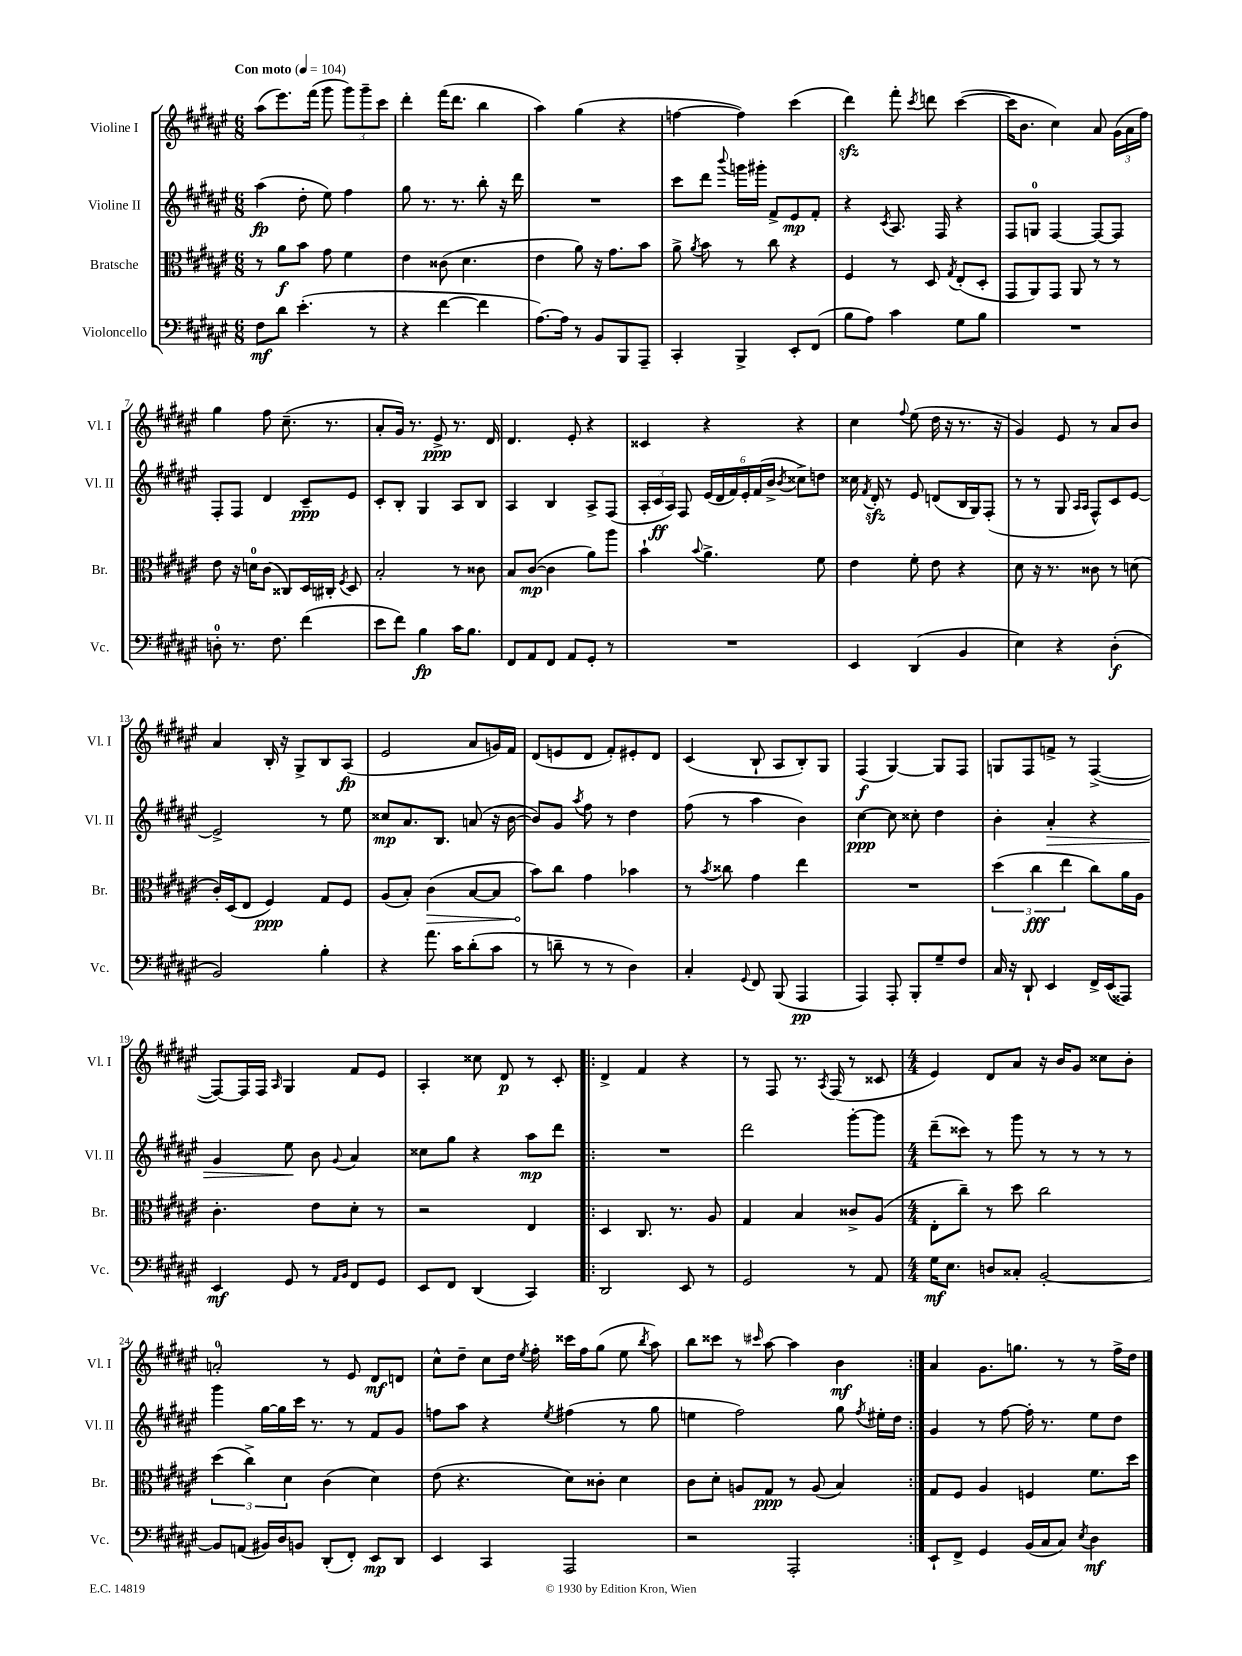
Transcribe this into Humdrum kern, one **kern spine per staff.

**kern	**dynam	**kern	**dynam	**kern	**dynam	**kern	**dynam
*part4	*part4	*part3	*part3	*part2	*part2	*part1	*part1
*staff4	*staff4	*staff3	*staff3	*staff2	*staff2	*staff1	*staff1
*I"Violoncello	*	*I"Bratsche	*	*I"Violine II	*	*I"Violine I	*
*I'Vc.	*	*I'Br.	*	*I'Vl. II	*	*I'Vl. I	*
*clefF4	*	*clefC3	*	*clefG2	*	*clefG2	*
*k[f#c#g#d#a#e#]	*	*k[f#c#g#d#a#e#]	*	*k[f#c#g#d#a#e#]	*	*k[f#c#g#d#a#e#]	*
*M6/8	*	*M6/8	*	*M6/8	*	*M6/8	*
*MM104	*	*MM104	*	*MM104	*	*MM104	*
=1	=1	=1	=1	=1	=1	=1	=1
!	!	!	!	!	!	!LO:TX:a:B:t=Con moto	!
8F#\L	mf	8r	.	(4aa#\	fp	(8aa#\L	.
8d#\J	.	8a#\L	f	.	.	8.eee#\)	.
(4.e#'\	.	8b\J	.	8dd#'\	.	.	.
.	.	.	.	.	.	(16fff#\Jk	.
.	.	8g#\	.	8ee#\)	.	8ggg#\	.
.	.	4f#\	.	4ff#\	.	12ggg#\L)	.
.	.	.	.	.	.	12ggg#~\	.
8r	.	.	.	.	.	.	.
.	.	.	.	.	.	12ccc#\J	.
=2	=2	=2	=2	=2	=2	=2	=2
4r	.	4e#\	.	8gg#\	.	4ddd#'\	.
.	.	.	.	8.r	.	.	.
[4f#\	.	(8c##X\	.	.	.	(16fff#\KL	.
.	.	.	.	8.r	.	8.ddd#\J	.
.	.	4.d#\	.	.	.	.	.
4f#\]	.	.	.	8bb'\	.	4bb\	.
.	.	.	.	16r	.	.	.
.	.	.	.	16ddd#\	.	.	.
=3	=3	=3	=3	=3	=3	=3	=3
[8.A#\L)	.	4e#\	.	2.r	.	4aa#\)	.
16A#\Jk]	.	.	.	.	.	.	.
8r	.	8a#\)	.	.	.	(4gg#\	.
8BB/L	.	16r	.	.	.	.	.
.	.	8.g#\L	.	.	.	.	.
8BBB/	.	.	.	.	.	4r	.
8AAA#~/J	.	8b\J	.	.	.	.	.
=4	=4	=4	=4	=4	=4	=4	=4
4CC#'/	.	8a#^\	.	8ccc#\L	.	[4ffn\	.
.	.	8qa#/	.	.	.	.	.
.	.	8b\	.	8ddd#\J	.	.	.
.	.	.	.	8qqbbb/	.	.	.
4BBB^/	.	8r	.	16gggn\LL	.	4ff\])	.
.	.	.	.	16ggg#X'\JJ	.	.	.
.	.	8cc#\	.	8f#^/L	.	.	.
8EE#'/L	.	4r	.	8e#/	mp	(4ccc#\	.
(8FF#/J	.	.	.	8f#'/J	.	.	.
=5	=5	=5	=5	=5	=5	=5	=5
8B\L	.	4F#/	.	4r	.	4ddd#zz\)	.
8A#\J)	.	.	.	.	.	.	.
.	.	.	.	8qc#/	.	.	.
4c#\	.	8r	.	8.A#/	.	8fff#'\	.
.	.	.	.	.	.	8qccc#/	.
.	.	8D#/	.	.	.	8dddn\	.
.	.	.	.	16F#/	.	.	.
.	.	8qG#/	.	.	.	.	.
8G#\L	.	(8E#'/L	.	4r	.	([4ccc#\	.
8B\J	.	8D#'/J	.	.	.	.	.
=6	=6	=6	=6	=6	=6	=6	=6
2.r	.	8GG#/L	.	8F#/L	.	16ccc#\KL]	.
.	.	.	.	.	.	8.b\J	.
.	.	8AA#/)	.	8Gn/J	.	.	.
.	.	8GG#/J	.	[4F#/	.	4cc#\)	.
.	.	8AA#/	.	.	.	.	.
.	.	8r	.	8F#/L_	.	8a#/	.
.	.	8r	.	8F#/J]	.	(24g#\LL	.
.	.	.	.	.	.	24a#\	.
.	.	.	.	.	.	24ff#\JJ)	.
!!LO:LB:g=z
=7	=7	=7	=7	=7	=7	=7	=7
8Dn'\	.	8e#\	.	8F#'/L	.	4gg#\	.
8.r	.	16r	.	8F#/J	.	.	.
.	.	16dn\KL	.	.	.	.	.
.	.	(8c#\J	.	4d#/	.	8ff#\	.
8.F#\	.	.	.	.	.	.	.
.	.	8C##X/L)	.	.	.	(8.cc#~\	.
(4f#\	.	16D#/L	.	8c#~/L	ppp	.	.
.	.	16C#X'/JJ	.	.	.	8.r	.
.	.	8qF#/	.	.	.	.	.
.	.	8D#/	.	8e#/J	.	.	.
=8	=8	=8	=8	=8	=8	=8	=8
8e#\L	.	2B'/	.	8c#'/L	.	8a#'/L	.
8f#\J)	.	.	.	8B'/J	.	16g#/Jk)	.
.	.	.	.	.	.	8.r	.
4B\	fp	.	.	4G#/	.	.	.
.	.	.	.	.	.	8e#^/	ppp
16c#\KL	.	8r	.	8A#/L	.	8.r	.
8.B\J	.	.	.	.	.	.	.
.	.	8c##X\	.	8B/J	.	.	.
.	.	.	.	.	.	16d#/	.
=9	=9	=9	=9	=9	=9	=9	=9
8FF#/L	.	8B/L	.	4A#/	.	4.d#/	.
8AA#/	.	([8c#/J	mp	.	.	.	.
8FF#/J	.	4c#\]	.	4B/	.	.	.
8AA#/L	.	.	.	.	.	8e#'/	.
8GG#'/J	.	8a#\L)	.	8A#^/L	.	4r	.
8r	.	8aa#\J	.	(8F#/J	.	.	.
=10	=10	=10	=10	=10	=10	=10	=10
2.r	.	4b`\	.	24A#'/LL	.	4c##X/	.
.	.	.	.	24c#/	ff	.	.
.	.	.	.	24A#/JJ)	.	.	.
.	.	.	.	8F#/	.	.	.
.	.	8qqb/	.	.	.	.	.
.	.	4.a#^\	.	(24e#/LL	.	4r	.
.	.	.	.	24d#/	.	.	.
.	.	.	.	24f#/)	.	.	.
.	.	.	.	24e#'/	.	.	.
.	.	.	.	(24f#/	.	.	.
.	.	.	.	24b^/JJ	.	.	.
.	.	.	.	8qb/	.	.	.
.	.	.	.	8cc##X^\L)	.	4r	.
.	.	8f#\	.	8ddn\J	.	.	.
=11	=11	=11	=11	=11	=11	=11	=11
4EE#/	.	4e#\	.	16cc##X\	.	4cc#\	.
.	.	.	.	8qf#/	.	.	.
.	.	.	.	16d#zz'/	.	.	.
.	.	.	.	8r	.	.	.
.	.	.	.	.	.	8qqff#/	.
(4DD#/	.	8f#'\	.	8e#/	.	(8ee#\	.
.	.	8e#\	.	(8dn/L	.	16dd#\	.
.	.	.	.	.	.	16r	.
4BB/	.	4r	.	16B/L	.	8.r	.
.	.	.	.	16G#/J)	.	.	.
.	.	.	.	(8F#'/J	.	.	.
.	.	.	.	.	.	16r	.
=12	=12	=12	=12	=12	=12	=12	=12
4E#\)	.	8d#\	.	8r	.	4g#/)	.
.	.	16r	.	8r	.	.	.
.	.	8.r	.	.	.	.	.
4r	.	.	.	8G#/	.	8e#/	.
.	.	.	.	16qqA#/LL	.	.	.
.	.	.	.	16qqA#/JJ	.	.	.
.	.	8c##X\	.	8F#^^/L)	.	8r	.
(4D#'\	f	8r	.	8c#/	.	8a#/L	.
.	.	(8dn\	.	[8e#/J	.	8b/J	.
!!LO:LB:g=z
=13	=13	=13	=13	=13	=13	=13	=13
2BB/)	.	16c#'/LL)	.	2e#^/]	.	4a#/	.
.	.	(16D#/J	.	.	.	.	.
.	.	8E#/J	.	.	.	.	.
.	.	4F#/)	ppp	.	.	16B'/	.
.	.	.	.	.	.	16r	.
.	.	.	.	.	.	8G#^/L	.
4B'\	.	8G#/L	.	8r	.	8B/	.
.	.	8F#/J	.	8ee#\	.	(8A#/J	fp
=14	=14	=14	=14	=14	=14	=14	=14
4r	.	(8A#/L	.	8cc##X/L	mp	2e#/	.
.	.	8B'/J)	.	8.a#/	.	.	.
!	!	!	!LO:HP:b	!	!	!	!
8.a#\	.	(4c#\	>	.	.	.	.
.	.	.	.	8.B/J	.	.	.
16c#\KL	.	.	.	.	.	.	.
(8d#'\	.	[8B/L	.	(8an/	.	8a#/L	.
8c#\J	.	8B/J]	.	16r	.	16gn/L)	.
.	.	.	.	[16b\	.	16f#/JJ	.
=15	=15	=15	=15	=15	=15	=15	=15
8r	.	8b\L)	.	8b/L])	.	(8d#/L	.
8dn~\	.	8cc#\J	]	8g#/J	.	8en/	.
.	.	.	.	8qaa#/	.	.	.
8r	.	4g#\	.	8ff#\	.	8d#/J	.
8r	.	.	.	8r	.	8f#'/L)	.
4D#\)	.	4b-X\	.	4dd#\	.	8e#X'/	.
.	.	.	.	.	.	8d#/J	.
=16	=16	=16	=16	=16	=16	=16	=16
4C#'/	.	8r	.	(8ff#\	.	(4c#/	.
.	.	8qb/	.	.	.	.	.
.	.	8cc##X\	.	8r	.	.	.
8qqGG#/	.	.	.	.	.	.	.
8FF#/	.	4g#\	.	4aa#\	.	8B`/	.
(8BBB/	.	.	.	.	.	8A#/L	.
4AAA#/	pp	4ee#\	.	4b\)	.	8B'/)	.
.	.	.	.	.	.	8G#/J	.
=17	=17	=17	=17	=17	=17	=17	=17
4AAA#/)	.	2.r	.	[4cc#\	ppp	(4F#/	f
8AAA#'/	.	.	.	8cc#\]	.	[4G#/)	.
8BBB'/L	.	.	.	8cc##X'\	.	.	.
8G#~/	.	.	.	4dd#\	.	8G#/L]	.
8F#/J	.	.	.	.	.	8F#/J	.
=18	=18	=18	=18	=18	=18	=18	=18
16C#/	.	(6dd#\	.	4b'\	.	8Gn/L	.
16r	.	.	.	.	.	.	.
8DD#`/	.	.	.	.	.	8F#/	.
.	.	6cc#\	fff	.	.	.	.
!	!	!	!	!	!LO:HP:b	!	!
4EE#/	.	.	.	4a#'/	>	8fn^/J	.
.	.	6ee#\	.	.	.	.	.
.	.	.	.	.	.	8r	.
16FF#^/LL	.	8cc#\L)	.	4r	.	([4F#^/	.
(16EE#/J	.	.	.	.	.	.	.
8AAA##X/J)	.	16a#\L	.	.	.	.	.
.	.	16A#\JJ	.	.	.	.	.
!!LO:LB:g=z
=19	=19	=19	=19	=19	=19	=19	=19
4EE#/	mf	4.c#'\	.	4g#/	.	8F#/L_)	.
.	.	.	.	.	.	16F#/L]	.
.	.	.	.	.	.	16F#/JJ	.
.	.	.	.	.	.	16qqA#/	.
8GG#/	.	.	.	8ee#\	.	4G#/	.
8r	.	8e#\L	.	8b\	]	.	.
16qqAA#/LL	.	.	.	.	.	.	.
16qqBB/JJ	.	.	.	8qqg#/	.	.	.
8FF#/L	.	8d#'\J	.	4a#/	.	8f#/L	.
8GG#/J	.	8r	.	.	.	8e#/J	.
=20	=20	=20	=20	=20	=20	=20	=20
8EE#/L	.	2r	.	8cc##X\L	.	4A#'/	.
8FF#/J	.	.	.	8gg#\J	.	.	.
(4DD#/	.	.	.	4r	.	8cc##X\	.
.	.	.	.	.	.	8d#/	p
4CC#/)	.	4E#/	.	8aa#\L	mp	8r	.
.	.	.	.	8ddd#\J	.	8c#'/	.
=21!|:	=21!|:	=21!|:	=21!|:	=21!|:	=21!|:	=21!|:	=21!|:
2DD#/	.	4D#/	.	2.r	.	4d#^/	.
.	.	8.C#/	.	.	.	4f#/	.
.	.	8.r	.	.	.	.	.
8EE#/	.	.	.	.	.	4r	.
8r	.	8A#/	.	.	.	.	.
=22	=22	=22	=22	=22	=22	=22	=22
2GG#/	.	4G#/	.	2ddd#\	.	8r	.
.	.	.	.	.	.	8F#/	.
.	.	4B/	.	.	.	8.r	.
.	.	.	.	.	.	8qA#/	.
.	.	.	.	.	.	(16F#/	.
8r	.	8c##X^/L	.	[8ggg#'\L	.	8r	.
8AA#/	.	(8A#/J	.	8ggg#\J]	.	8c##X/	.
=23	=23	=23	=23	=23	=23	=23	=23
*M4/4	*	*M4/4	*	*M4/4	*	*M4/4	*
16G#\KL	mf	8E#'\L	.	(8ddd#~\L	.	4e#/)	.
8.E#\J	.	.	.	.	.	.	.
.	.	8cc#~\J)	.	8ccc##X\J)	.	.	.
8Dn/L	.	8r	.	8r	.	8d#/L	.
8C##X'/J	.	8dd#\	.	8ggg#\	.	8a#/J	.
[2BB'/	.	2cc#\	.	8r	.	16r	.
.	.	.	.	.	.	16b/KL	.
.	.	.	.	8r	.	8g#/J	.
.	.	.	.	8r	.	8cc##X\L	.
.	.	.	.	8r	.	8b'\J	.
!!LO:LB:g=z
=24	=24	=24	=24	=24	=24	=24	=24
8BB/L]	.	(6dd#\	.	4ggg#\	.	2an'/	.
(8AAn/J	.	.	.	.	.	.	.
.	.	6cc#^\)	.	.	.	.	.
16BB#X/LL)	.	.	.	[16gg#\LL	.	.	.
16D#/J	.	.	.	16gg#\]	.	.	.
.	.	6d#\	.	.	.	.	.
8BBn/J	.	.	.	16ccc#\JJ	.	.	.
.	.	.	.	8.r	.	.	.
(8DD#'/L	.	(4c#\	.	.	.	8r	.
8FF#'/J)	.	.	.	8r	.	8e#/	.
8EE#/L	mp	4d#\)	.	8f#/L	.	8d#/L	mf
8DD#/J	.	.	.	8g#/J	.	8dn/J	.
=25	=25	=25	=25	=25	=25	=25	=25
4EE#/	.	(8e#\	.	8ffn\L	.	8cc#^^\L	.
.	.	4.r	.	8aa#\J	.	8dd#~\J	.
4CC#/	.	.	.	4r	.	8cc#\L	.
.	.	.	.	.	.	16dd#\Jk	.
.	.	.	.	.	.	8qee#/	.
.	.	.	.	.	.	16ff#'\	.
.	.	.	.	8qee#/	.	.	.
2AAA#/	.	8d#\L)	.	(4ff#X\	.	16ccc##X\LL	.
.	.	.	.	.	.	16ff#\J	.
.	.	8c##X'\J	.	.	.	(8gg#\J	.
.	.	4d#\	.	8r	.	8ee#\	.
.	.	.	.	.	.	8qbb/	.
.	.	.	.	8gg#\	.	8aa#\)	.
=26	=26	=26	=26	=26	=26	=26	=26
2r	.	8c#\L	.	4een\	.	8bb\L	.
.	.	8d#'\J	.	.	.	8ccc##X\J	.
.	.	8An/L	.	2ff#\)	.	8r	.
.	.	.	.	.	.	16qqccc#X/	.
.	.	8G#/J	ppp	.	.	[8aa#\	.
2AAA#'/	.	8r	.	.	.	4aa#\]	.
.	.	(8A/	.	.	.	.	.
.	.	4B/)	.	8gg#\	.	4b\	mf
.	.	.	.	8qff#/	.	.	.
.	.	.	.	16ee#X'\LL	.	.	.
.	.	.	.	16dd#\JJ	.	.	.
=27:|!	=27:|!	=27:|!	=27:|!	=27:|!	=27:|!	=27:|!	=27:|!
8EE#`/L	.	8G#/L	.	4g#/	.	4a#/	.
8FF#^/J	.	8F#/J	.	.	.	.	.
4GG#/	.	4A#/	.	8r	.	8.g#\L	.
.	.	.	.	[8ff#\	.	.	.
.	.	.	.	.	.	8.ggn\J	.
(16BB/LL	.	4Fn/	.	16ff#'\]	.	.	.
16C#/J	.	.	.	8.r	.	.	.
8C#/J)	.	.	.	.	.	8r	.
8qE#/	.	.	.	.	.	.	.
4D#\	mf	8.f#\L	.	8ee#\L	.	8r	.
.	.	.	.	8dd#\J	.	16ff#^\LL	.
.	.	16dd#\Jk	.	.	.	16dd#\JJ	.
==	==	==	==	==	==	==	==
*-	*-	*-	*-	*-	*-	*-	*-
